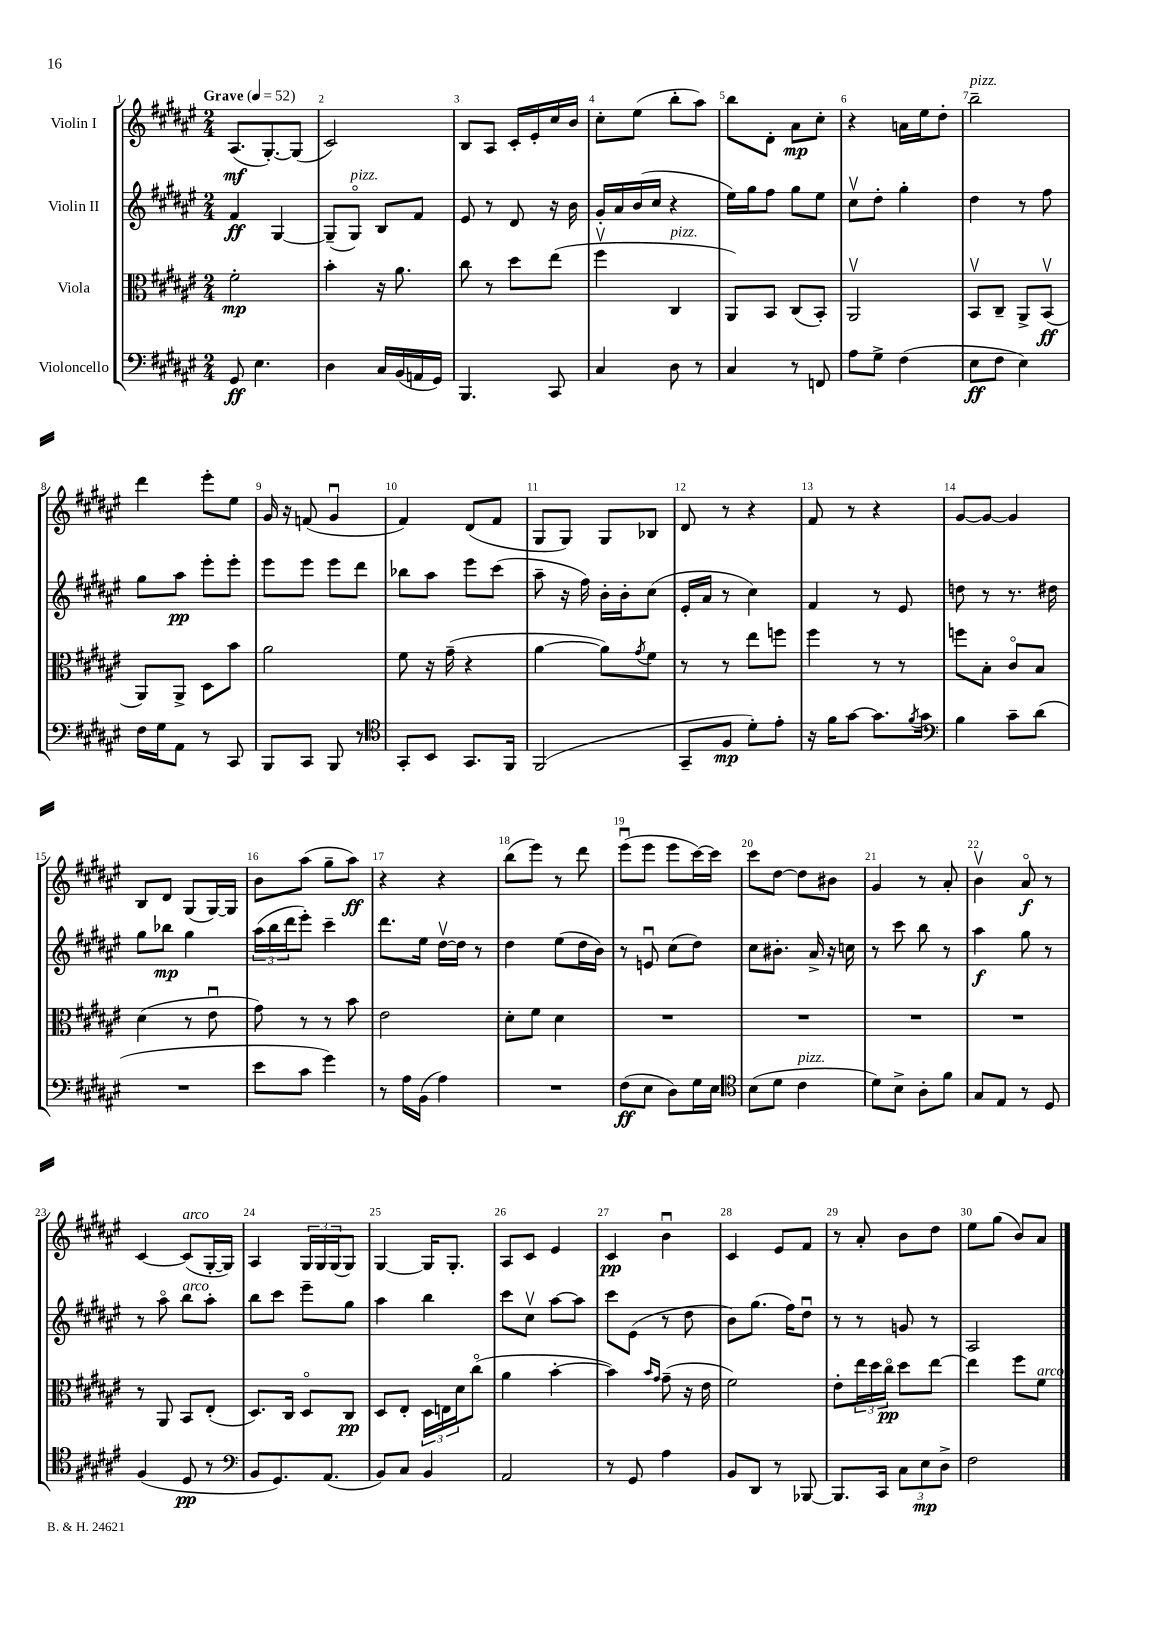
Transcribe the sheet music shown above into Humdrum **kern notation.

**kern	**dynam	**kern	**dynam	**kern	**dynam	**kern	**dynam
*part4	*part4	*part3	*part3	*part2	*part2	*part1	*part1
*staff4	*staff4	*staff3	*staff3	*staff2	*staff2	*staff1	*staff1
*I"Violoncello	*	*I"Viola	*	*I"Violin II	*	*I"Violin I	*
*clefF4	*	*clefC3	*	*clefG2	*	*clefG2	*
*k[f#c#g#d#a#e#]	*	*k[f#c#g#d#a#e#]	*	*k[f#c#g#d#a#e#]	*	*k[f#c#g#d#a#e#]	*
*M2/4	*	*M2/4	*	*M2/4	*	*M2/4	*
*MM52	*	*MM52	*	*MM52	*	*MM52	*
=1	=1	=1	=1	=1	=1	=1	=1
!	!	!	!	!	!	!LO:TX:a:B:t=Grave	!
8GG#/	ff	2f#'\	mp	4f#/	ff	(8.A#/L	mf
4.E#\	.	.	.	.	.	.	.
.	.	.	.	.	.	[8.G#'/)	.
.	.	.	.	[4G#/	.	.	.
.	.	.	.	.	.	(8G#/J]	.
=2	=2	=2	=2	=2	=2	=2	=2
4D#\	.	4b'\	.	(8G#~/L]	.	2c#/)	.
!	!	!	!	!LO:TX:a:i:t=pizz.	!	!	!
.	.	.	.	8G#/J)	.	.	.
16C#/LL	.	16r	.	8B/L	.	.	.
(16BB/	.	8.a#\	.	.	.	.	.
16AAn/	.	.	.	8f#/J	.	.	.
16GG#/JJ)	.	.	.	.	.	.	.
=3	=3	=3	=3	=3	=3	=3	=3
4.BBB/	.	8cc#\	.	8e#/	.	8B/L	.
.	.	8r	.	8r	.	8A#/J	.
.	.	8dd#\L	.	8d#/	.	16c#'/LL	.
.	.	.	.	.	.	16e#'/	.
8CC#/	.	(8ee#\J	.	16r	.	16cc#/	.
.	.	.	.	16b\	.	16b/JJ	.
=4	=4	=4	=4	=4	=4	=4	=4
4C#/	.	4ff#v\	.	16g#'/LL	.	8cc#'\L	.
.	.	.	.	16a#/	.	.	.
.	.	.	.	(16b/	.	(8ee#\J	.
.	.	.	.	16cc#/JJ	.	.	.
!	!	!LO:TX:a:i:t=pizz.	!	!	!	!	!
8D#\	.	4C#/	.	4r	.	8bb'\L	.
8r	.	.	.	.	.	8aa#\J)	.
=5	=5	=5	=5	=5	=5	=5	=5
4C#/	.	8AA#/L)	.	16ee#\LL)	.	8bb\L	.
.	.	.	.	16gg#\J	.	.	.
.	.	8BB/J	.	8ff#\J	.	8d#'\J	.
8r	.	(8C#/L	.	8gg#\L	.	8a#\L	mp
8FFn/	.	8BB'/J)	.	8ee#\J	.	8cc#'\J	.
=6	=6	=6	=6	=6	=6	=6	=6
8A#\L	.	2AA#v/	.	8cc#v\L	.	4r	.
8G#^\J	.	.	.	8dd#'\J	.	.	.
(4F#\	.	.	.	4gg#'\	.	16an\LL	.
.	.	.	.	.	.	16ee#\J	.
.	.	.	.	.	.	8dd#'\J	.
=7	=7	=7	=7	=7	=7	=7	=7
!	!	!	!	!	!	!LO:TX:a:i:t=pizz.	!
8E#\L	ff	8BBv/L	.	4dd#\	.	2bb~\	.
8F#\J	.	8C#~/J	.	.	.	.	.
4E#\)	.	8AA#^/L	.	8r	.	.	.
.	.	(8BBv/J	ff	8ff#\	.	.	.
!!LO:LB:g=z
=8	=8	=8	=8	=8	=8	=8	=8
16F#\LL	.	8AA#/L)	.	8gg#\L	.	4ddd#\	.
16G#\J	.	.	.	.	.	.	.
8AA#\J	.	8AA#^/J	.	8aa#\J	pp	.	.
8r	.	8D#\L	.	8eee#'\L	.	8eee#'\L	.
8CC#/	.	8b\J	.	8eee#'\J	.	8ee#\J	.
=9	=9	=9	=9	=9	=9	=9	=9
8BBB/L	.	2a#\	.	8eee#\L	.	16g#/	.
.	.	.	.	.	.	16r	.
8CC#/J	.	.	.	8eee#\J	.	(8fn/	.
8BBB/	.	.	.	8eee#\L	.	4g#u/	.
8r	.	.	.	8ddd#\J	.	.	.
=10	=10	=10	=10	=10	=10	=10	=10
*clefC4	*	*	*	*	*	*	*
8GG#'/L	.	8f#\	.	8bb-X\L	.	4f#/)	.
8BB/J	.	16r	.	8aa#\J	.	.	.
.	.	(16g#~\	.	.	.	.	.
8.GG#/L	.	4r	.	8eee#\L	.	(8d#/L	.
.	.	.	.	(8ccc#\J	.	8f#/J	.
16FF#/Jk	.	.	.	.	.	.	.
=11	=11	=11	=11	=11	=11	=11	=11
(2FF#/	.	[4a#\	.	8aa#~\	.	8G#/L	.
.	.	.	.	16r	.	8G#/J)	.
.	.	.	.	16ff#\)	.	.	.
.	.	8a#\L])	.	16b'\LL	.	8G#/L	.
.	.	.	.	16b'\J	.	.	.
.	.	8qg#/	.	.	.	.	.
.	.	8f#\J	.	(8cc#\J	.	8B-X/J	.
=12	=12	=12	=12	=12	=12	=12	=12
8GG#~/L	.	8r	.	16e#'/LL	.	8d#/	.
.	.	.	.	16a#/JJ	.	.	.
8F#/J	mp	8r	.	8r	.	8r	.
8d#'\L)	.	8ee#\L	.	4cc#\)	.	4r	.
8e#'\J	.	8ffn\J	.	.	.	.	.
=13	=13	=13	=13	=13	=13	=13	=13
16r	.	4ff#\	.	4f#/	.	8f#/	.
16f#\KL	.	.	.	.	.	.	.
[8g#\J	.	.	.	.	.	8r	.
8.g#\L]	.	8r	.	8r	.	4r	.
.	.	8r	.	8e#/	.	.	.
8qf#/	.	.	.	.	.	.	.
16g#\Jk	.	.	.	.	.	.	.
=14	=14	=14	=14	=14	=14	=14	=14
*clefF4	*	*	*	*	*	*	*
4B\	.	8ffn\L	.	8ddn\	.	[8g#/L	.
.	.	8B'\J	.	8r	.	8g#/J_	.
8c#~\L	.	8c#/L	.	8.r	.	4g#/]	.
(8d#\J	.	8B/J	.	.	.	.	.
.	.	.	.	16dd#X\	.	.	.
!!LO:LB:g=z
=15	=15	=15	=15	=15	=15	=15	=15
2r	.	(4d#\	.	8gg#\L	.	8B/L	.
.	.	.	.	8bb-X\J	mp	8d#/J	.
.	.	8r	.	4gg#\	.	(8G#/L	.
.	.	8e#u\	.	.	.	[16G#/L)	.
.	.	.	.	.	.	16G#/JJ]	.
=16	=16	=16	=16	=16	=16	=16	=16
8e#\L	.	8g#\)	.	(24aa#\LL	.	8b\L	.
.	.	.	.	24bb\	.	.	.
.	.	.	.	24ddd#\J	.	.	.
8c#\J	.	8r	.	8eee#'\J)	.	(8aa#\J	.
4g#\)	.	8r	.	4ccc#~\	.	8gg#~\L	.
.	.	8b\	.	.	.	8aa#\J)	ff
=17	=17	=17	=17	=17	=17	=17	=17
8r	.	2e#\	.	8.ddd#\L	.	4r	.
16A#\LL	.	.	.	.	.	.	.
(16BB\JJ	.	.	.	16ee#\Jk	.	.	.
4A#\)	.	.	.	[16dd#v\LL	.	4r	.
.	.	.	.	16dd#\JJ]	.	.	.
.	.	.	.	8r	.	.	.
=18	=18	=18	=18	=18	=18	=18	=18
2r	.	8d#'\L	.	4dd#\	.	(8bb\L	.
.	.	8f#\J	.	.	.	8eee#\J)	.
.	.	4d#\	.	(8ee#\L	.	8r	.
.	.	.	.	16dd#\L	.	8ddd#\	.
.	.	.	.	16b\JJ)	.	.	.
=19	=19	=19	=19	=19	=19	=19	=19
(8F#\L	ff	2r	.	8r	.	(8eee#u\L	.
8E#\J	.	.	.	8enu/	.	8eee#\J	.
8D#\L)	.	.	.	(8cc#\L	.	8eee#\L	.
16G#\L	.	.	.	8dd#\J)	.	[16ccc#\L)	.
16E#\JJ	.	.	.	.	.	16ccc#\JJ]	.
=20	=20	=20	=20	=20	=20	=20	=20
*clefC4	*	*	*	*	*	*	*
(8B\L	.	2r	.	8cc#\L	.	8ccc#\L	.
8d#\J	.	.	.	8.b#X'\J	.	[8dd#\J	.
!LO:TX:a:i:t=pizz.	!	!	!	!	!	!	!
4c#\	.	.	.	.	.	8dd#\L]	.
.	.	.	.	16a#^/	.	.	.
.	.	.	.	16r	.	8b#X\J	.
.	.	.	.	16ccn\	.	.	.
=21	=21	=21	=21	=21	=21	=21	=21
8d#\L)	.	2r	.	8r	.	4g#/	.
8B^\J	.	.	.	8ccc#\	.	.	.
8A#'\L	.	.	.	8bb\	.	8r	.
8f#\J	.	.	.	8r	.	8a#'/	.
=22	=22	=22	=22	=22	=22	=22	=22
8G#/L	.	2r	.	4aa#\	f	4bv\	.
8E#/J	.	.	.	.	.	.	.
8r	.	.	.	8gg#\	.	8a#/	f
8D#/	.	.	.	8r	.	8r	.
!!LO:LB:g=z
=23	=23	=23	=23	=23	=23	=23	=23
(4F#/	.	8r	.	8r	.	[4c#/	.
.	.	8AA#/	.	8aa#\	.	.	.
!	!	!	!	!	!	!LO:TX:a:i:t=arco	!
!	!	!	!	!LO:TX:a:i:t=arco	!	!	!
8D#/	pp	8BB/L	.	8bb\L	.	(8c#/L]	.
8r	.	(8E#'/J	.	8aa#'\J	.	[16G#'/L	.
.	.	.	.	.	.	16G#/JJ])	.
=24	=24	=24	=24	=24	=24	=24	=24
*clefF4	*	*	*	*	*	*	*
8BB/L	.	8.D#/L)	.	8bb\L	.	4A#/	.
8.GG#/)	.	.	.	8ccc#\J	.	.	.
.	.	16C#/Jk	.	.	.	.	.
.	.	8D#/L	.	8eee#~\L	.	24G#/LL	.
.	.	.	.	.	.	24G#/	.
(8.AA#/J	.	.	.	.	.	.	.
.	.	.	.	.	.	(24G#/J	.
.	.	8C#/J	pp	8gg#\J	.	8G#/J)	.
=25	=25	=25	=25	=25	=25	=25	=25
8BB/L)	.	8D#/L	.	4aa#\	.	[4G#/	.
8C#/J	.	8E#'/J	.	.	.	.	.
4BB/	.	24D#\LL	.	4bb\	.	16G#/KL]	.
.	.	24En\	.	.	.	.	.
.	.	.	.	.	.	8.G#'/J	.
.	.	24d#\J	.	.	.	.	.
.	.	(8cc#\J	.	.	.	.	.
=26	=26	=26	=26	=26	=26	=26	=26
2AA#/	.	4a#\	.	8ccc#\L	.	8A#/L	.
.	.	.	.	8cc#v\J	.	8c#/J	.
.	.	[4b'\	.	[8aa#\L	.	4e#/	.
.	.	.	.	8aa#\J]	.	.	.
=27	=27	=27	=27	=27	=27	=27	=27
8r	.	4b\])	.	8ccc#\L	.	4c#/	pp
8GG#/	.	.	.	(8e#\J	.	.	.
.	.	16qqb/LL	.	.	.	.	.
.	.	16qqg#/JJ	.	.	.	.	.
4A#\	.	(8g#~\	.	8r	.	4bu\	.
.	.	16r	.	8dd#\	.	.	.
.	.	16e#\	.	.	.	.	.
=28	=28	=28	=28	=28	=28	=28	=28
8BB/L	.	2f#\)	.	8b\L)	.	4c#/	.
8DD#/J	.	.	.	(8.gg#\J	.	.	.
8r	.	.	.	.	.	8e#/L	.
.	.	.	.	16ff#\KL)	.	.	.
[8BBB-X/	.	.	.	8dd#u\J	.	8f#/J	.
=29	=29	=29	=29	=29	=29	=29	=29
8.BBB-/L]	.	8e#'\L	.	8r	.	8r	.
.	.	24ee#\L	.	8r	.	8a#'/	.
.	.	24dd#\	.	.	.	.	.
16CC#/Jk	.	.	.	.	.	.	.
.	.	24cc#\JJ	pp	.	.	.	.
12C#\L	.	8dd#\L	.	8gn/	.	8b\L	.
12E#\	mp	.	.	.	.	.	.
.	.	[8ee#\J	.	8r	.	8dd#\J	.
12D#^\J	.	.	.	.	.	.	.
=30	=30	=30	=30	=30	=30	=30	=30
2F#\	.	4ee#\]	.	2A#/	.	8ee#\L	.
.	.	.	.	.	.	(8gg#\J	.
.	.	8ff#\L	.	.	.	8b/L)	.
!	!	!LO:TX:a:i:t=arco	!	!	!	!	!
.	.	8f#\J	.	.	.	8a#/J	.
==	==	==	==	==	==	==	==
*-	*-	*-	*-	*-	*-	*-	*-
